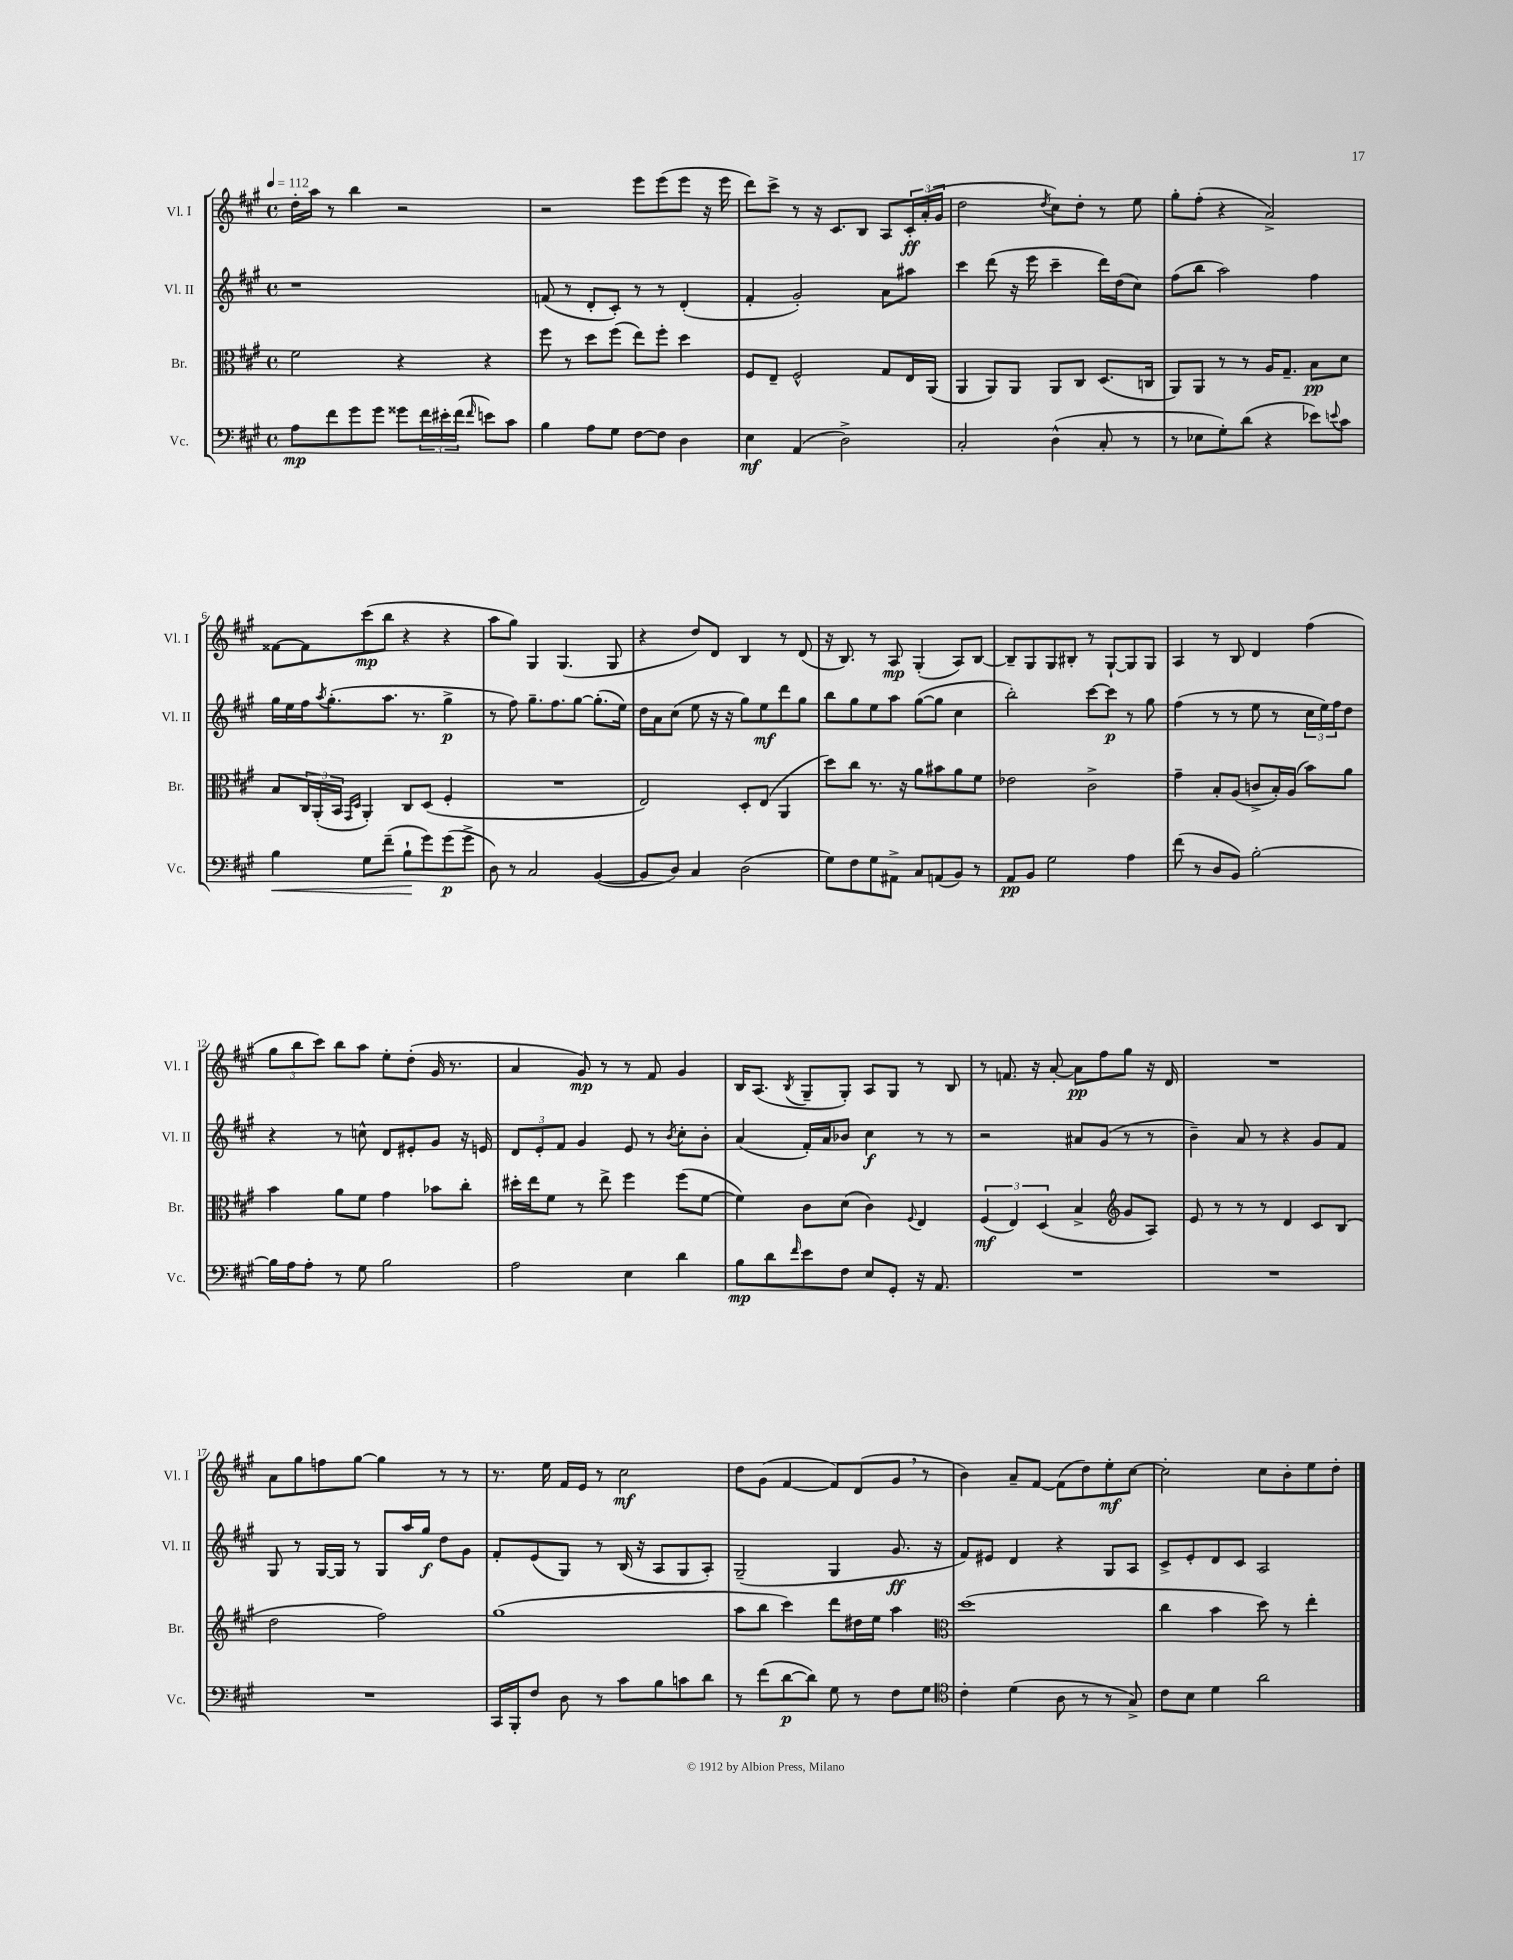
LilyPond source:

<<
\new StaffGroup <<
\new Staff = "s0" \with { instrumentName = "Vl. I" shortInstrumentName = "Vl. I" } {
    \clef treble \key a \major \defaultTimeSignature \time 4/4 \tempo 4 = 112
    d''16-. a''16 r8 b''4 r2 |
    r2 e'''8 e'''8( e'''8 r16 e'''16 |
    d'''8) cis'''8-> r8 r16 cis'8. b8 a8 \tuplet 3/2 { cis'16-.\ff a'16-.( gis'16 } |
    d''2 \acciaccatura { d''8 } cis''8) d''8-. r8 e''8 |
    gis''8-. fis''8-.( r4 a'2->) |
    fisis'8~ fisis'8 cis'''8\mp( b''8 r4 r4 |
    a''8 gis''8) gis4 gis4.( gis8 |
    r4 d''8) d'8 b4 r8 d'8( |
    r16 b8.) r8 a8\mp gis4-.( a8) b8~ |
    b8-- gis8 gis8 bis8-. r8 gis8~-! gis8 gis8 |
    a4 r8 b8 d'4 fis''4( |
    \tuplet 3/2 { gis''8 b''8 cis'''8) } b''8 a''8 e''8-. d''8-.( gis'16 r8. |
    a'4 gis'8\mp) r8 r8 fis'8 gis'4 |
    b16 a8.( \acciaccatura { b8 } gis8-- gis8-.) a8 gis8 r8 b8 |
    r8 f'8. r16 a'8~-. a'8\pp fis''8 gis''8 r16 d'16 |
    R1 |
    a'8 gis''8 f''8 gis''8~ gis''4 r8 r8 |
    r8. e''16 fis'16 e'16 r8 cis''2\mf |
    d''8 gis'8( fis'4~ fis'8) d'8( gis'8 \breathe r8 |
    b'4) a'8-- fis'8~ fis'8( d''8) e''8-.\mf cis''8~ |
    cis''2-. cis''8 b'8-. e''8 d''8-. \bar "|." |
}
\new Staff = "s1" \with { instrumentName = "Vl. II" shortInstrumentName = "Vl. II" } {
    \clef treble \key a \major \defaultTimeSignature \time 4/4
    r1 |
    f'8( r8 d'8-. cis'8-.) r8 r8 d'4-.( |
    fis'4-. gis'2-.) a'8 ais''8 |
    cis'''4 d'''8( r16 e'''16 cis'''4-- d'''16) d''16( cis''8) |
    fis''8( b''8 a''2) fis''4 |
    gis''16 e''16 fis''16 \acciaccatura { a''8 } gis''8.-.( a''8. r8. gis''4->\p |
    r8 fis''8) gis''8.-- fis''8. gis''8~ gis''8.-.( e''16) |
    d''16 a'16 cis''8( e''8 r16 r16 gis''8) e''8\mf d'''8 gis''8 |
    b''8 gis''8 e''8 a''8 gis''8~( gis''8 cis''4 |
    b''2-.) cis'''8~ cis'''8\p r8 gis''8 |
    fis''4( r8 r8 e''8 r8 \tuplet 3/2 { cis''16 e''16) fis''16 } d''8 |
    r4 r8 c''8-^ d'8 eis'8-. gis'8 r16 e'16 |
    \tuplet 3/2 { d'8 e'8-. fis'8 } gis'4 e'8 r8 \acciaccatura { b'8 } cis''8-. b'8-. |
    a'4( fis'16-.) a'16 bes'8 cis''4\f r8 r8 |
    r2 ais'8 gis'8( r8 r8 |
    b'4--) a'8 r8 r4 gis'8 fis'8 |
    gis8 r8 gis16~ gis16 r8 gis8 a''16 gis''16\f d''8 gis'8 |
    fis'8-. e'8( gis8) r8 b16( r16 a8 gis8 a8-.) |
    gis2--( gis4 gis'8.\ff r16 |
    fis'8) eis'8 d'4 r4 gis8 a8 |
    cis'8-> e'8-. d'8 cis'8 a2 \bar "|." |
}
\new Staff = "s2" \with { instrumentName = "Br." shortInstrumentName = "Br." } {
    \clef alto \key a \major \defaultTimeSignature \time 4/4
    fis'2 r4 r4 |
    fis''8 r8 d''8 fis''8( e''8) fis''8-. d''4 |
    fis8 e8-- fis2-^ gis8 e16 a,16( |
    a,4 a,8) a,8 a,8 cis8 d8.( c16 |
    a,8) a,8 r8 r8 a16 gis8.-- b8\pp d'8 |
    b8 \tuplet 3/2 { cis16 a,16-.( b,16 } \grace { gis,16 d16 } a,4-.) cis8 d8( fis4-. |
    R1 |
    e2) d8-. e8( a,4 |
    d''8) cis''8 r8. r16 a'8 bis'8 a'8 fis'8 |
    ees'2 cis'2-> |
    gis'4-- b8-. a8( c'8-> b16-.) a16( b'8) a'8 |
    b'4 a'8 fis'8 gis'4 bes'8 cis''8-. |
    dis''16-. e''16 fis'8 r8 e''8-> fis''4 fis''8( fis'8~ |
    fis'4) cis'8 d'8( cis'4) \appoggiatura { fis8 } e4 |
    \tuplet 3/2 { fis4\mf( e4) d4( } b4-> \clef treble gis'8 a8) |
    e'8 r8 r8 r8 d'4 cis'8 b8( |
    d''2 fis''2) |
    gis''1( |
    a''8 b''8 cis'''4) d'''8 dis''16 e''16 a''4 |
    \clef alto d''1( |
    cis''4 b'4 d''8) r8 e''4-. \bar "|." |
}
\new Staff = "s3" \with { instrumentName = "Vc." shortInstrumentName = "Vc." } {
    \clef bass \key a \major \defaultTimeSignature \time 4/4
    a8\mp fis'8 gis'8 gis'8 gisis'8 \tuplet 3/2 { fis'16 eis'16-. fis'16( } \grace { fis'16 } e'8) cis'8 |
    b4 a8 gis8 fis8~ fis8 d4 |
    e4\mf a,4( d2->) |
    cis2-. d4-^( cis8-. r8 |
    r8 ees8 gis8-.) d'8( r4 ees'8) \appoggiatura { e'8 } cis'8 |
    b4\< gis8 fis'8--( b8-!\! gis'8) gis'8\p( gis'8-> |
    d8) r8 cis2 b,4~( |
    b,8 d8) cis4 d2( |
    gis8) fis8 gis8 ais,8-> cis8 a,8( b,8) r8 |
    a,8\pp b,8 gis2 a4 |
    fis'8( r8 d8 b,8) b2~-. |
    b16 a16 a8-. r8 gis8 b2 |
    a2 e4 d'4 |
    b8\mp d'8 \grace { fis'16 } e'8 fis8 e8 gis,8-. r16 a,8. |
    R1 |
    R1 |
    R1 |
    cis,16 b,,16-. fis8 d8 r8 cis'8 b8 c'8 d'8 |
    r8 fis'8( d'8~\p d'8) gis8 r8 fis8 gis8 |
    \clef tenor cis'4-. d'4( a8 r8 r8 gis8->) |
    cis'8 b8 d'4 a'2 \bar "|." |
}
>>
>>
